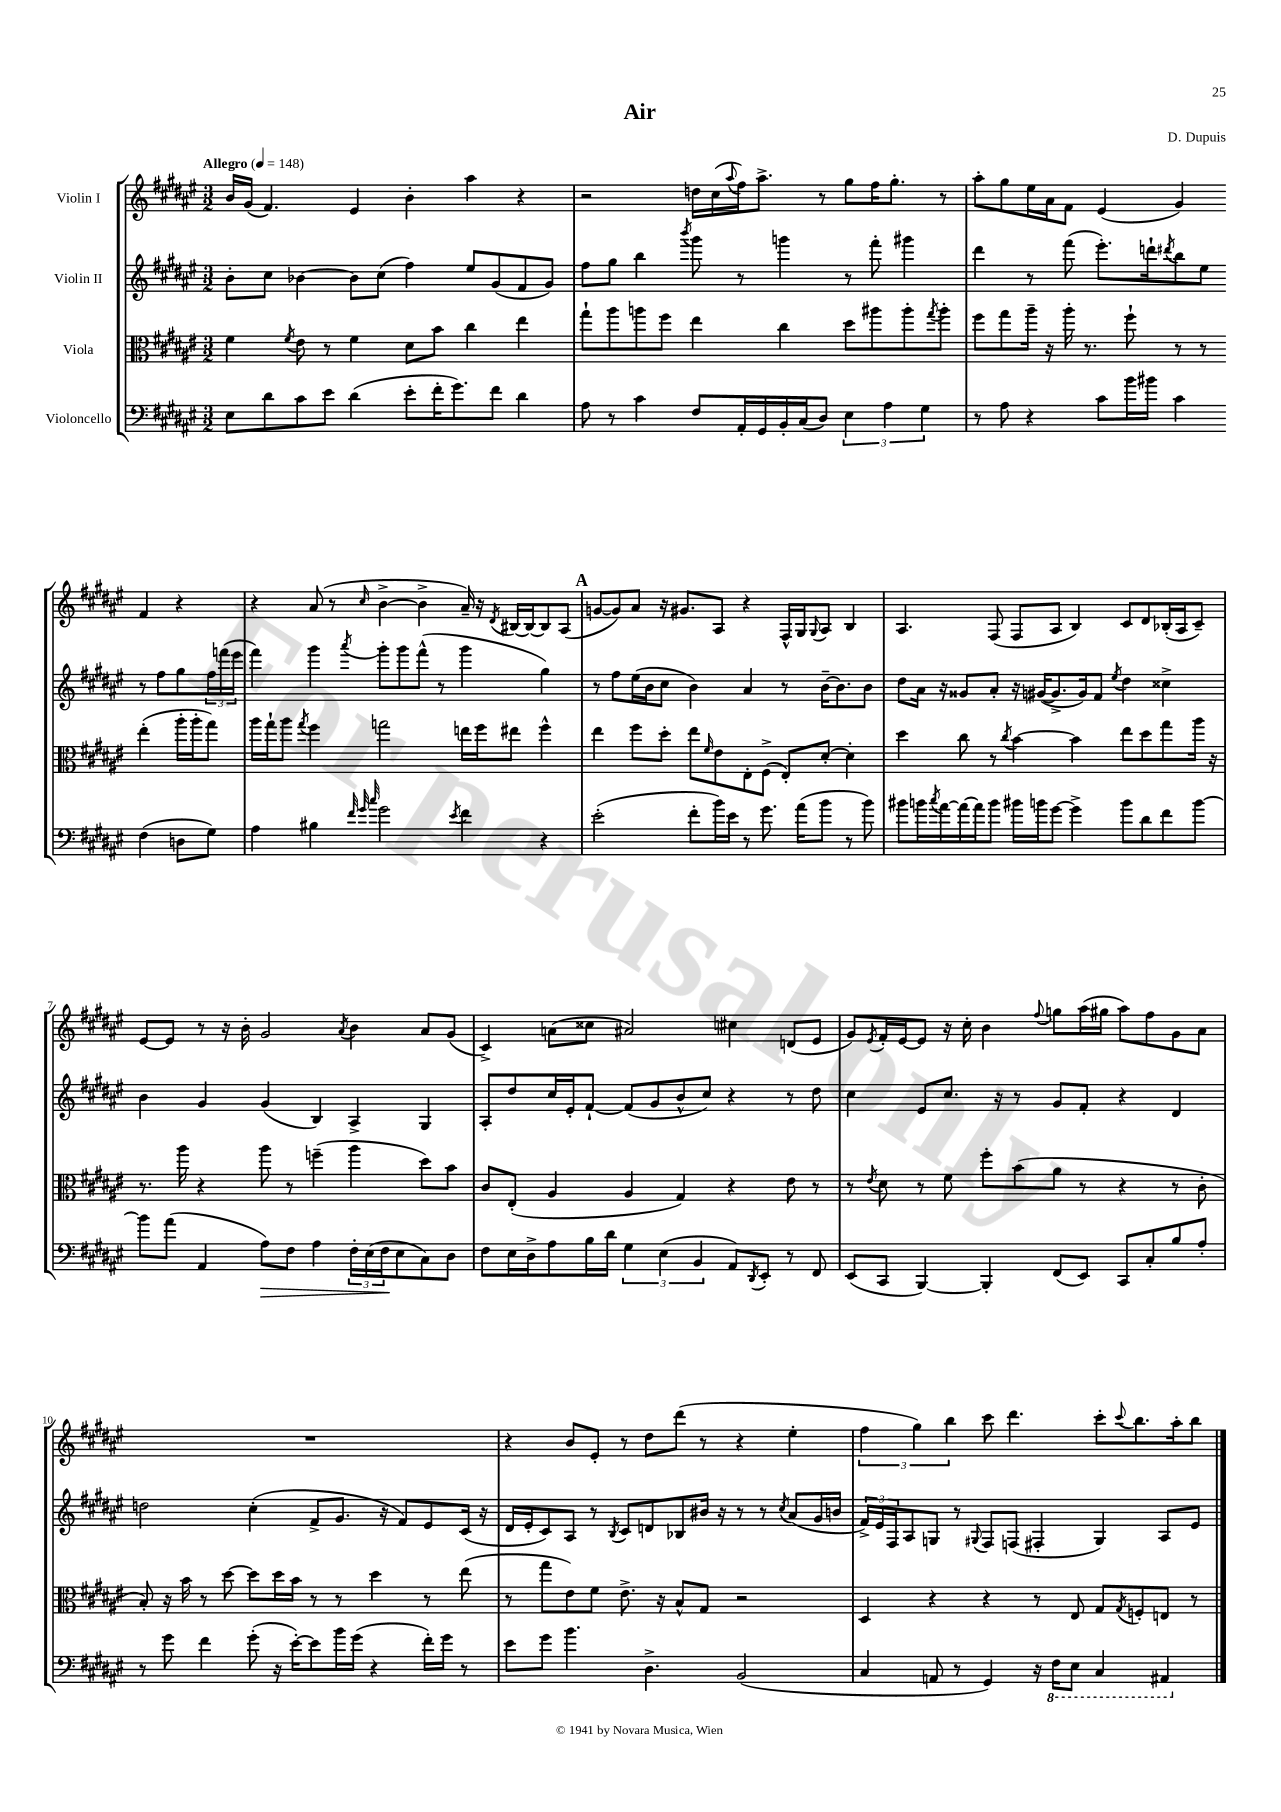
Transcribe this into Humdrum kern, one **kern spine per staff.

**kern	**dynam	**kern	**kern	**kern
*part4	*part4	*part3	*part2	*part1
*staff4	*staff4	*staff3	*staff2	*staff1
*I"Violoncello	*	*I"Viola	*I"Violin II	*I"Violin I
*clefF4	*	*clefC3	*clefG2	*clefG2
*k[f#c#g#d#a#e#]	*	*k[f#c#g#d#a#e#]	*k[f#c#g#d#a#e#]	*k[f#c#g#d#a#e#]
*M3/2	*	*M3/2	*M3/2	*M3/2
*MM148	*	*MM148	*MM148	*MM148
=1	=1	=1	=1	=1
!	!	!	!	!LO:TX:a:B:t=Allegro
8E#\L	.	4f#\	8b'\L	16b/LL
.	.	.	.	(16g#/JJ
8d#\	.	.	8cc#\J	4.f#/)
.	.	8qf#/	.	.
8c#\	.	8e#\	[4b-X\	.
8e#\J	.	8r	.	.
(4d#\	.	4f#\	8b-\L]	4e#/
.	.	.	(8cc#\J	.
8e#'\L	.	8d#\L	4ff#\)	4b'\
16f#'\K	.	8b\J	.	.
8.g#\)	.	.	.	.
.	.	4cc#\	8ee#/L	4aa#\
8f#\J	.	.	(8g#/	.
4d#\	.	4ee#\	8f#/	4r
.	.	.	8g#/J)	.
=2	=2	=2	=2	=2
8A#\	.	8gg#`\L	8ff#\L	2r
8r	.	8aa#\	8gg#\J	.
4c#\	.	8aan\	4bb\	.
.	.	8ff#\J	.	.
.	.	.	8qbbb/	.
8F#/L	.	4ee#\	8ggg#\	16ddn\LL
.	.	.	.	(16cc#\
.	.	.	.	8qqaa#/
16AA#'/L	.	.	8r	16ff#\J)
16GG#/	.	.	.	8.aa#^\J
16BB'/	.	4cc#\	4gggn\	.
(16C#/J	.	.	.	.
8D#/J)	.	.	.	8r
6E#\	.	8dd#\L	8r	8gg#\L
.	.	8aa#X\	8fff#'\	16ff#\K
6A#\	.	.	.	.
.	.	.	.	8.gg#'\J
.	.	8aa#'\	4ggg#X\	.
6G#\	.	.	.	.
.	.	8qgg#/	.	.
.	.	8aa#'\J	.	8r
=3	=3	=3	=3	=3
8r	.	8ff#\L	4ddd#\	8aa#'\L
8A#\	.	8gg#\	.	8gg#\
4r	.	16aa#~\Jk	8r	16ee#\L
.	.	16r	.	16a#\J
.	.	16aa#'\	(8fff#\	8f#\J
.	.	8.r	.	.
8c#\L	.	.	8.eee#'\L)	(4e#/
16b\L	.	8ff#`\	.	.
16b#X\JJ	.	.	16dddn`\k	.
.	.	.	8qddd#X/	.
4c#\	.	8r	8bb\	4g#/)
.	.	8r	8ee#\J	.
(4F#\	.	(4ee#'\	8r	4f#/
.	.	.	8ff#\L	.
8Dn\L	.	16aa#'\LL	8gg#\	4r
.	.	16aa#'\J	.	.
8G#\J)	.	8gg#\J)	24ff#\L	.
.	.	.	(24fffn\	.
.	.	.	24eee#\JJ	.
!!LO:LB:g=z
=4	=4	=4	=4	=4
4A#\	.	16aa#\LL	4fff#\)	4r
.	.	16gg#`\J	.	.
.	.	8aa#\J	.	.
.	.	8qgg#/	.	.
4B#X\	.	4ff#\	4ggg#\	(8a#/
.	.	.	.	8r
32qqf#/	.	.	.	.
32qqg#/	.	.	.	.
32qqcc#/	.	.	8qaaa#/	16qqcc#/
2g#\	.	2ggn\	8ggg#'\L	[4b^\
.	.	.	8ggg#\	.
.	.	.	(8fff#^^\J	4b^\]
.	.	.	8r	.
8qe#/	.	.	.	.
4f#\	.	16een\LL	4ggg#\	16a#~/)
.	.	16ff#\J	.	16r
.	.	.	.	8qd#/
.	.	8ee#X\J	.	[16B#X/LL
.	.	.	.	16B#/J_
4r	.	4ff#^^\	4gg#\)	8B#/]
.	.	.	.	(8A#/J
!!LO:REH:place=s1:t=A
=5	=5	=5	=5	=5
(2e#'\	.	4ee#\	8r	[8gn/L
.	.	.	8ff#\L	8g/])
.	.	8ff#\L	(16ee#\L	8a#/J
.	.	.	16b\J	.
.	.	8dd#'\J	8cc#\J	16r
.	.	.	.	8.g#X/L
8f#'\L	.	8ee#\L	4b\)	.
.	.	16qqf#/	.	.
16b\L)	.	8e#\	.	8A#/J
16e#\JJ	.	.	.	.
8r	.	8E#'\	4a#/	4r
8.g#\	.	(8F#^\J	.	.
.	.	8E#'/L)	8r	16F#^^/LL
(16a#\KL	.	.	.	16G#/J
.	.	.	.	8qqG#/
8b\J	.	[8d#'/J	[16b~\KL	8A#/J
.	.	.	8.b\]	.
8r	.	4d#'\]	.	4B/
8b\)	.	.	8b\J	.
=6	=6	=6	=6	=6
8b#X\L	.	4dd#\	8dd#\L	4.A#/
16bn\L	.	.	16a#\Jk	.
8qcc#/	.	.	.	.
[16a#\	.	.	16r	.
16a#\_	.	8cc#\	8g##X/L	.
16a#\J]	.	.	.	.
8b\J	.	8r	8a#'/J	(8F#/
.	.	8qcc#/	.	.
16b#X\LL	.	[4b\	16r	8F#/L
16bn\J	.	.	([16g#X/KL	.
[8g#\J	.	.	8.g#^/]	8A#/J
4g#^\]	.	4b\]	.	4B/)
.	.	.	16g#/k)	.
.	.	.	8f#/J	.
.	.	.	8qee#/	.
8b\L	.	8ee#\L	4dd#\	8c#/L
8d#\	.	8dd#\	.	8d#/
8f#\	.	8gg#\	4cc##X^\	(16B-X'/L
.	.	.	.	16A#/J
[8b\J	.	16aa#\Jk	.	8c#~/J)
.	.	16r	.	.
!!LO:LB:g=z
=7	=7	=7	=7	=7
8b\L]	.	8.r	4b\	[8e#/L
(8a#\J	.	.	.	8e#/J]
.	.	16aa#\	.	.
4AA#/	.	4r	4g#/	8r
.	.	.	.	16r
.	.	.	.	16b'\
!	!LO:HP:b	!	!	!
8A#\L)	>	8aa#\	(4g#/	2g#/
8F#\J	.	8r	.	.
4A#\	.	(4ffn~\	4B/)	.
.	.	.	.	8qa#/
24F#'\LL	.	4aa#\	4A#^/	4b\
(24E#\	.	.	.	.
24F#\J	.	.	.	.
8E#\	]	.	.	.
8C#\)	.	8dd#\L)	4G#/	8a#/L
8D#\J	.	8b\J	.	(8g#/J
=8	=8	=8	=8	=8
8F#\L	.	8c#/L	8A#'/L	4c#^/)
16E#\L	.	(8E#'/J	8dd#/	.
16D#^\J	.	.	.	.
8A#\	.	4A#/	16cc#/L	(8an\L
.	.	.	16e#'/J	.
16B\L	.	.	[8f#`/J	8cc##X\J
16d#\JJ	.	.	.	.
6G#\	.	4A#/	(8f#/L]	2a#X/)
.	.	.	8g#/	.
(6E#\	.	.	.	.
.	.	4G#/)	8b^^/	.
6BB/	.	.	.	.
.	.	.	8cc#/J)	.
8AA#/L)	.	4r	4r	4cc#X\
8qDD#/	.	.	.	.
8EE#'/J	.	.	.	.
8r	.	8e#\	8r	(8dn/L
8FF#/	.	8r	8dd#\	8e#/J
=9	=9	=9	=9	=9
(8EE#/L	.	8r	4cc#\	8g#/L)
.	.	8qe#/	.	8qe#/
8CC#/J	.	8d#\	.	16f#'/L
.	.	.	.	[16e#/J
[4BBB/)	.	8r	8e#/L	8e#/J]
.	.	8f#\	8.cc#/J	16r
.	.	.	.	16cc#'\
4BBB'/]	.	8ff#'\L	.	4b\
.	.	.	16r	.
.	.	(8b\	8r	.
.	.	.	.	8qqff#/
(8FF#/L	.	8a#\J	8g#/L	8ggn\L
8EE#/J)	.	8r	8f#'/J	(16aa#\L
.	.	.	.	16gg#X\JJ
8CC#/L	.	4r	4r	8aa#\L)
8C#'/	.	.	.	8ff#\
8B/	.	8r	4d#/	8g#\
8A#'/J	.	8c#'\	.	8a#\J
!!LO:LB:g=z
=10	=10	=10	=10	=10
8r	.	8B'/)	2ddn\	1.r
8g#\	.	16r	.	.
.	.	16b\	.	.
4f#\	.	8r	.	.
.	.	[8dd#\	.	.
(8g#'\	.	8dd#\L]	(4cc#'\	.
16r	.	16dd#\L	.	.
[16e#'\KL)	.	16b\JJ	.	.
8e#\]	.	8r	8f#^/L	.
16b\L	.	8r	8.g#/J	.
(16g#\JJ	.	.	.	.
4r	.	4dd#\	.	.
.	.	.	16r	.
.	.	.	8f#/L)	.
16f#'\LL)	.	8r	8e#/	.
16g#\JJ	.	.	.	.
8r	.	(8ee#\	(16c#/Jk	.
.	.	.	16r	.
=11	=11	=11	=11	=11
8e#\L	.	8r	16d#/LL	4r
.	.	.	16e#'/J	.
8g#\J	.	8gg#\L	8c#/)	.
4.b\	.	8e#\)	8A#/J	8b/L
.	.	8f#\J	8r	8e#'/J
.	.	.	8qB/	.
.	.	8.e#^\	8c#/L	8r
4.D#^\	.	.	8dn/	8dd#\L
.	.	16r	.	.
.	.	8B^^/L	8B-X/	(8ddd#\J
.	.	8G#/J	16b#X/Jk	8r
.	.	.	16r	.
(2BB/	.	2r	8r	4r
.	.	.	8r	.
.	.	.	8qcc#/	.
.	.	.	(8a#/L	4ee#'\
.	.	.	16g#/L	.
.	.	.	16bn/JJ	.
=12	=12	=12	=12	=12
4C#/	.	4D#/	24f#^/LL)	6ff#\
.	.	.	24e#/	.
.	.	.	24F#/J	.
.	.	.	8A#/	.
.	.	.	.	6gg#\)
8AAn/	.	4r	8Gn/J	.
.	.	.	.	6bb\
8r	.	.	8r	.
.	.	.	8qqG#X/	.
4GG#/)	.	4r	8F#/L	8ccc#\
.	.	.	(8Fn/J	4.ddd#\
16r	.	8r	4F#X'/	.
*8ba	*	*	*	*
16FF#\KL	.	.	.	.
8EE#\J	.	8E#/	.	.
4CC#/	.	8G#/L	4G#/)	8ccc#'\L
.	.	8qG#/	.	8qqccc#/
.	.	8Fn'/	.	8.bb\
4AAA#X/	.	8En/J	8A#/L	.
.	.	.	.	16aa#'\k
.	.	8r	8e#/J	8bb\J
*X8ba	*	*	*	*
==	==	==	==	==
*-	*-	*-	*-	*-
